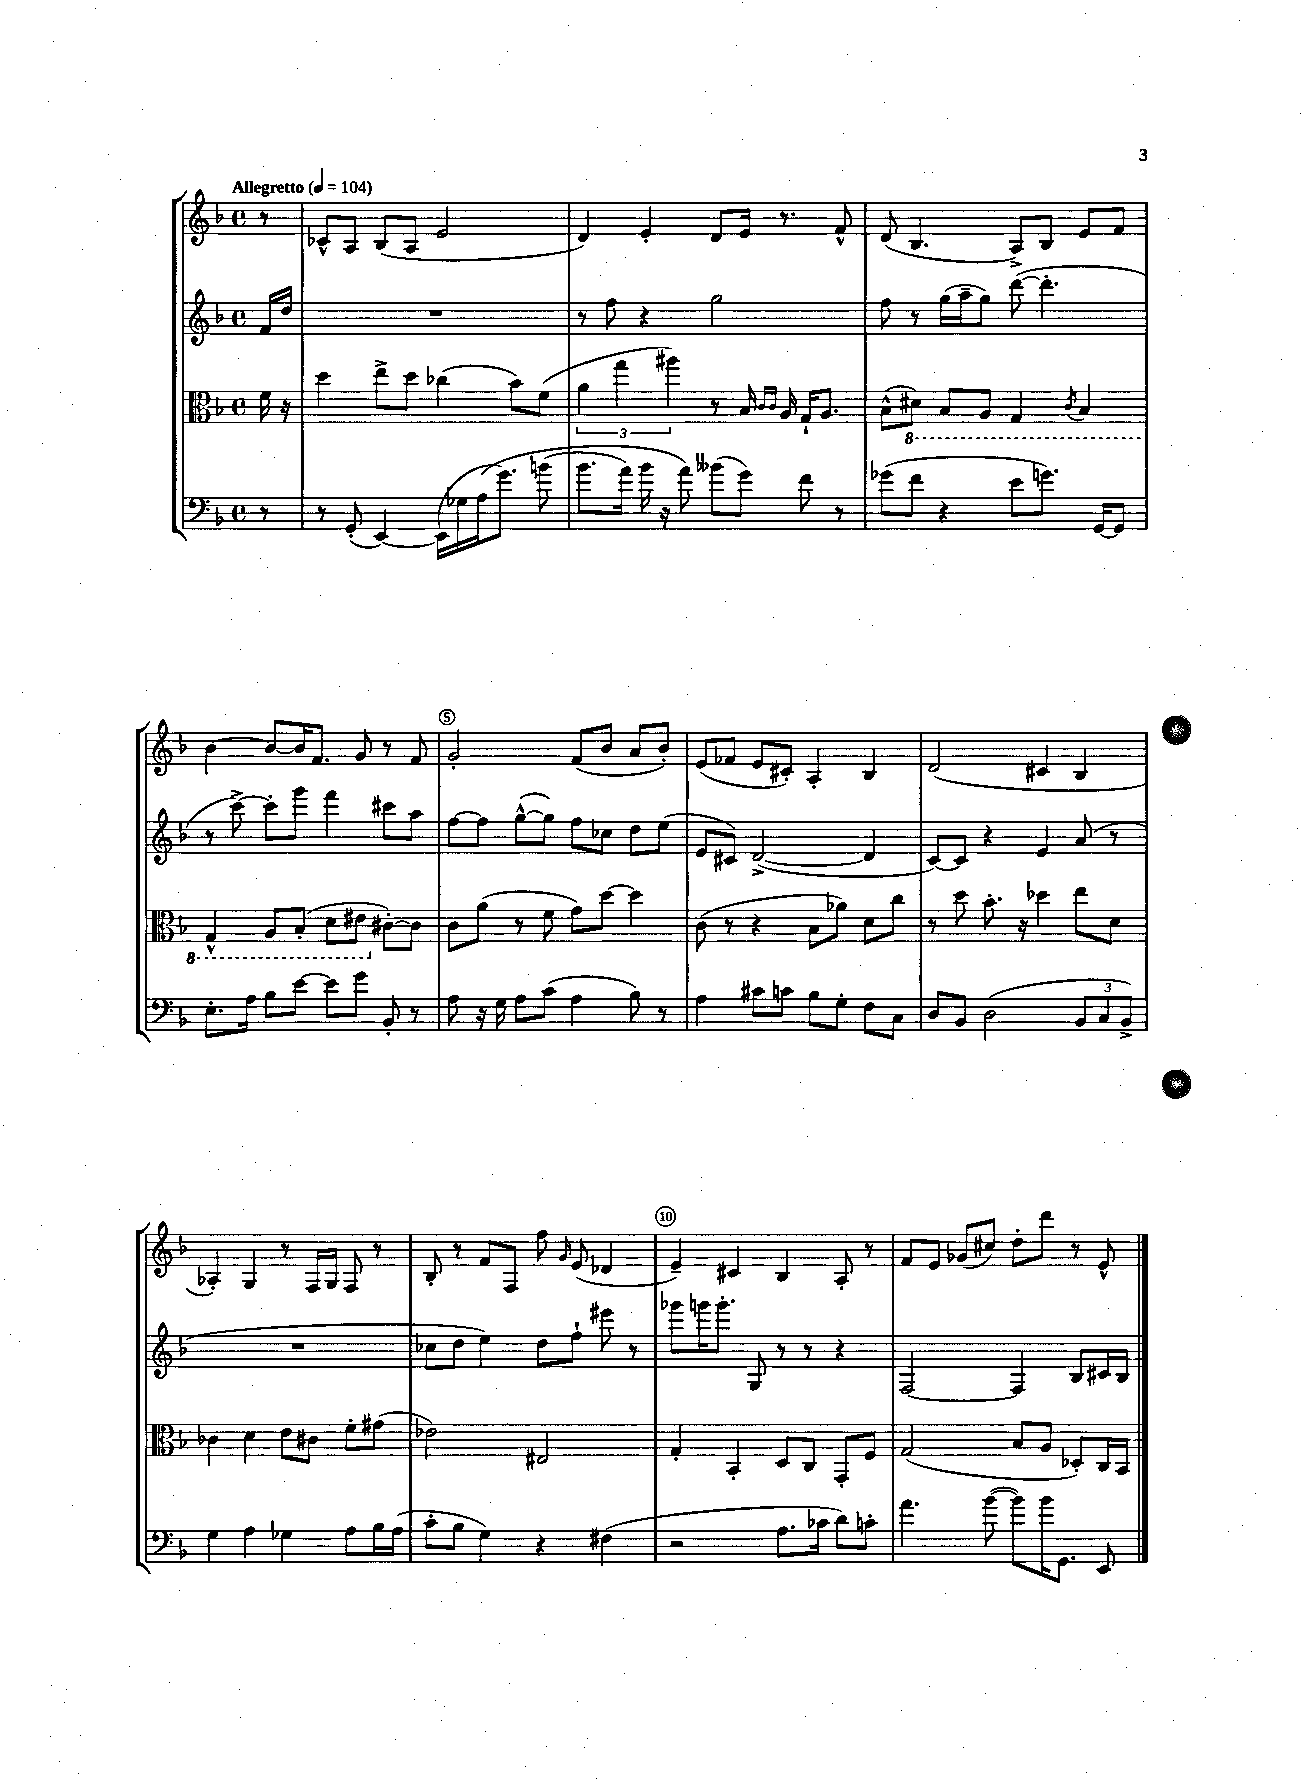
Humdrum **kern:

**kern	**kern	**kern	**kern
*part4	*part3	*part2	*part1
*staff4	*staff3	*staff2	*staff1
*clefF4	*clefC3	*clefG2	*clefG2
*k[b-]	*k[b-]	*k[b-]	*k[b-]
*M4/4	*M4/4	*M4/4	*M4/4
*met(c)	*met(c)	*met(c)	*met(c)
*MM104	*MM104	*MM104	*MM104
=	=	=	=
!	!	!	!LO:TX:a:B:t=Allegretto
8r	16f\	16f/LL	8r
.	16r	16dd/JJ	.
=1	=1	=1	=1
8r	4dd\	1r	8c-X^^/L
(8GG'/	.	.	8A/J
[4EE/)	8ee^\L	.	(8B-/L
.	8dd\J	.	8A/J
(16EE\LL]	(4cc-X\	.	2e/
16G-X\	.	.	.
(16A\J	.	.	.
8.g\J)	.	.	.
.	8b-\L)	.	.
(8bn\	(8f\J	.	.
=2	=2	=2	=2
8.b-\L	6a\	8r	4d/)
.	.	8ff\	.
.	6gg\	.	.
16a\Jk)	.	.	.
16b-\	.	4r	4e'/
16r	.	.	.
.	6aa#X\)	.	.
8a\)	.	.	.
(8b--X\L	8r	2gg\	8d/L
8g\J)	16B-/	.	16e/Jk
.	16qqc/LL	.	.
.	16qqc/JJ	.	.
.	16A/	.	8.r
8f\	16G`/KL	.	.
.	8.A/J	.	.
8r	.	.	8f^^/
=3	=3	=3	=3
(8g-X\L	(8B-^^\L	8ff\	(8d/
*	*8ba	*	*
8f\J	8D#X\J)	8r	4.B-/
4r	8BB-/L	(16gg\LL	.
.	.	16aa~\J	.
.	8AA/J	8gg\J)	.
8e\L	4GG/	([8ddd\	8A^/L)
8.gn\J)	.	4.ddd'\]	8B-/J
.	8qC/	.	.
.	4BB-/	.	8e/L
[16GG/KL	.	.	.
8GG/J]	.	.	8f/J
!!LO:LB:g=z
=4	=4	=4	=4
8.E'\L	4GG^^/	8r	[4b-\
.	.	[8ccc^\)	.
16A\Jk	.	.	.
8B-\L	8AA/L	8ccc'\L]	8b-/L_
[8e\J	(8BB-'/J	8ggg\J	16b-/K]
.	.	.	8.f/J
8e\L]	8D\L	4fff\	.
8g\J	8E#X\J	.	8g/
*	*X8ba	*	*
8BB-'/	[8c#X'\L)	8ccc#X\L	8r
8r	8c#\J]	8aa\J	8f/
=5	=5	=5	=5
8A\	8c\L	[8ff\L	2g'/
16r	(8a\J	8ff\J]	.
16G\	.	.	.
8A\L	8r	([8gg^^\L	.
(8c\J	8f\	8gg\J])	.
4A\	8g\L)	8ff\L	(8f/L
.	[8dd\J	8cc-X\J	8b-/J
8B-\)	4dd\]	8dd\L	8a/L
8r	.	(8ee\J	8b-'/J)
=6	=6	=6	=6
4A\	(8c\	8e/L	(8e/L
.	8r	8c#X/J)	8f-X/J
8c#X\L	4r	([2d^/	8e/L
8cn\J	.	.	8c#X'/J)
8B-\L	8B-\L	.	4A'/
8G'\J	8a-X\J)	.	.
8F\L	8d\L	4d/]	4B-/
8C\J	8cc\J	.	.
=7	=7	=7	=7
8D/L	8r	[8c/L)	(2d/
8BB-/J	8dd\	8c/J]	.
(2D\	8.b-'\	4r	.
.	16r	.	.
.	4dd-X\	4e/	4c#X/
12BB-/L	8ee\L	(8a/	4B-/
12C/	.	.	.
.	8d\J	8r	.
12BB-^/J)	.	.	.
!!LO:LB:g=z
=8	=8	=8	=8
4G\	4c-X\	1r	4A-X'/)
4A\	4d\	.	4G/
4G-X\	8e\L	.	8r
.	8c#X\J	.	16F/LL
.	.	.	16G/JJ
8A\L	8f'\L	.	8F/
16B-\L	(8g#X\J	.	8r
(16A\JJ	.	.	.
=9	=9	=9	=9
8c'\L	2e-X\)	8cc-X\L	8B-'/
8B-\J	.	8dd\J	8r
4G\)	.	4ee\)	8f/L
.	.	.	8F/J
4r	2E#X/	8dd\L	8ff\
.	.	.	16qqg/
.	.	8ff`\J	(8e/
(4F#X\	.	8eee#X\	4d-X/
.	.	8r	.
=10	=10	=10	=10
2r	4G'/	8ggg-X\L	4e~/)
.	.	16gggn\K	.
.	.	8.ggg'\J	.
.	4BB-'/	.	4c#X/
.	.	8G/	.
8.A\L	8D/L	8r	4B-/
.	8C/J	8r	.
16c-X\Jk	.	.	.
8d\L)	8GG'/L	4r	8A'/
8cn'\J	8F/J	.	8r
=11	=11	=11	=11
4.a\	(2G/	[2F/	8f/L
.	.	.	8e/J
.	.	.	(8g-X/L
([8b-\	.	.	8cc#X/J)
8b-\L])	8B-/L	4F/]	8dd'\L
16b-\K	8A/J	.	8ddd\J
8.GG\J	.	.	.
.	8D-X'/L)	8B-/L	8r
8EE/	16C/L	16c#X/L	8e^^/
.	16BB-/JJ	16B-/JJ	.
==	==	==	==
*-	*-	*-	*-
